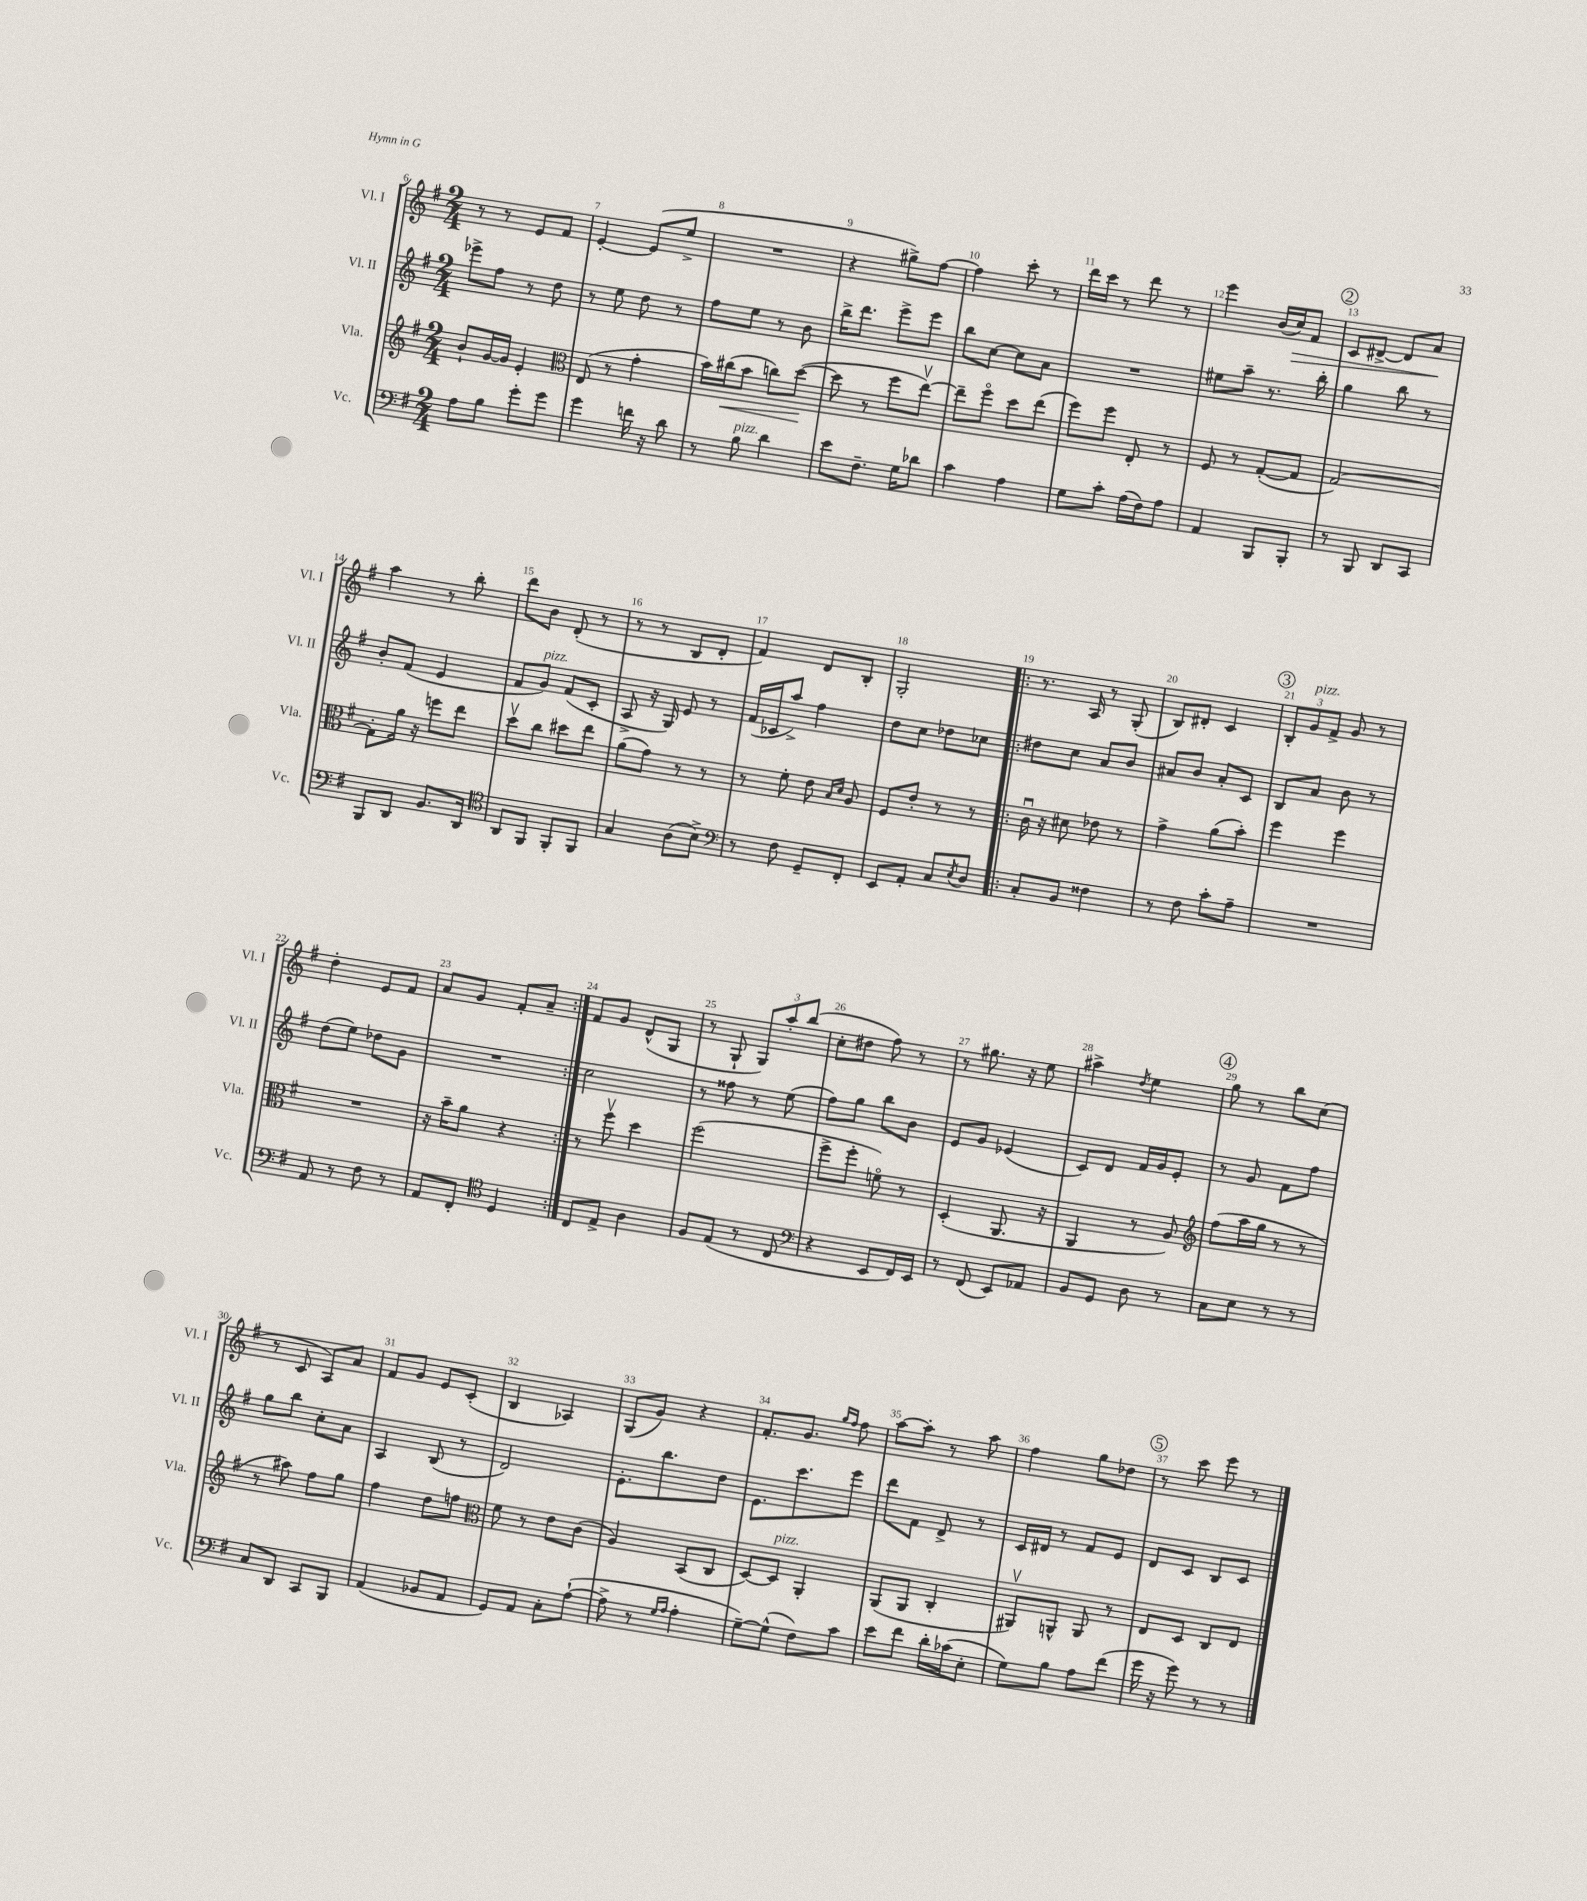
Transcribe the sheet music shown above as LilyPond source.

<<
\new StaffGroup <<
\new Staff = "s0" \with { instrumentName = "Vl. I" shortInstrumentName = "Vl. I" } {
    \clef treble \key g \major \numericTimeSignature \time 2/4
    r8 r8 e'8 fis'8 |
    e'4~-. e'8( e''8-> |
    R2 |
    r4 gis''8->) fis''8~ |
    fis''4 c'''8-. r8 |
    d'''16 c'''16 r8 d'''8 r8 |
    e'''4 b'16( c''16\>) fis'8 |
    \mark \markup { \circle "2" } c'8 dis'8~-> dis'8 a'8\! |
    a''4 r8 b''8-. |
    d'''8 b'8 d'8-.( r8 |
    r8 r8 b8 d'8-. |
    fis'4) d'8 b8-. |
    g2-. |
    \repeat volta 2 { r8. a16 r8 g8-.( |
    b8) dis'8-. c'4 |
    \mark \markup { \circle "3" } \tuplet 3/2 { b8-. g'8^\markup { \italic "pizz." } fis'8-> } g'8 r8 |
    d''4-. e'8 fis'8 |
    a'8 g'8 fis'8-. a'8-- | }
    fis'8 g'8 d'8-^( g8 |
    r8 g8-! \tuplet 3/2 { g8) a''8-. b''8( } |
    c''8-. dis''8 fis''8) r8 |
    r8 gis''8. r16 e''8 |
    ais''4-> \acciaccatura { d''8 } e''4 |
    \mark \markup { \circle "4" } g''8 r8 b''8 c''8( |
    r8 c'8 a8) a'8 |
    fis'8 g'8 e'8 c'8-.( |
    b4 aes4) |
    g8( g'8) r4 |
    fis'8.-. g'8. \grace { g''16 fis''16 } fis''8 |
    a''8~ a''8-. r8 a''8 |
    fis''4 g''8 des''8 |
    \mark \markup { \circle "5" } r8 c'''8 e'''8 r8 \bar "|." |
}
\new Staff = "s1" \with { instrumentName = "Vl. II" shortInstrumentName = "Vl. II" } {
    \clef treble \key g \major \numericTimeSignature \time 2/4
    ees'''8-> fis''8 r8 d''8 |
    r8 e''8 d''8 r8 |
    fis''8 e''8 r8 b'8 |
    b''16-> d'''8. e'''8-> e'''8 |
    b''8 c''8~ c''8 a'8 |
    R2 |
    eis''8 a''8-- r8. b''16-. |
    \mark \markup { \circle "2" } g''4 b''8 r8 |
    b'8-. fis'8( e'4 |
    fis'8 g'8^\markup { \italic "pizz." }) fis'8( c'8-. |
    a8-> r16 g16) e'8 r8 |
    fis'16( ces'16 a''8->) fis''4 |
    d''8 c''8 des''8 ces''8 |
    \repeat volta 2 { dis''8 c''8 a'8 b'8 |
    ais'8 b'8 ais'8-. c'8 |
    \mark \markup { \circle "3" } b8 a'8 b'8 r8 |
    d''8( e''8) des''8 g'8 |
    R2 | }
    c''2 |
    r8 fisis''8 r8 e''8( |
    fis''8) g''8 b''8 b'8 |
    e'8 g'8 ees'4( |
    c'8) d'8 fis'16 g'16 e'8-. |
    \mark \markup { \circle "4" } r8 g'8 fis'8 fis''8 |
    g''8 b''8 c''8-. a'8 |
    a4 b8( r8 |
    d'2) |
    e'8.-. b''8. d''8 |
    e'8. c'''8. e'''8 |
    d'''8 fis'8 d'8-> r8 |
    c'16 dis'16 r8 fis'8 e'8 |
    \mark \markup { \circle "5" } d'8 c'8 b8 c'8 \bar "|." |
}
\new Staff = "s2" \with { instrumentName = "Vla." shortInstrumentName = "Vla." } {
    \clef treble \key g \major \numericTimeSignature \time 2/4
    b'8-! g'16~ g'16 e'4-. |
    \clef alto e8( r8 g'4-. |
    b'16) cis''16\<( b'8 c''8) d''8~\!( |
    d''8 r8 fis''8 e''8~\upbow) |
    e''8-- fis''8\flageolet d''8 e''8( |
    fis''8) fis''8 e8-. r8 |
    fis8 r8 g8~-.( g8 |
    \mark \markup { \circle "2" } g2~) |
    g8-. a'16 r16 f''8 e''8 |
    d''8\upbow c''8 dis''8 e''8 |
    a'8( g'8) r8 r8 |
    r8 fis'8-. e'8 \grace { b16 d'16 } a8 |
    fis8 e'8-. r8 r8 |
    \repeat volta 2 { c'16\downbow r16 dis'8 ees'8 r8 |
    g'4-> a'8( b'8-.) |
    \mark \markup { \circle "3" } fis''4 fis''4 |
    R2 |
    r16 b'16-- a'8 r4 | }
    r8 fis''8\upbow d''4 |
    fis''2( |
    fis''8-> fis''8-. f'8\flageolet) r8 |
    d4-.( a,8. r16 |
    a,4 r8 a8) |
    \mark \markup { \circle "4" } \clef treble fis''8( a''16 g''16 r8 r8 |
    r8 ais''8) fis''8 g''8 |
    fis''4 d''8 f''8 |
    \clef alto fis'8 r8 e'8 c'8( |
    a4) b,8( c8 |
    d8~) d8^\markup { \italic "pizz." } a,4-. |
    a,8( a,8 c4-. |
    ais,8\upbow) a,8-^ a,8 r8 |
    \mark \markup { \circle "5" } e8 d8 c8 e8 \bar "|." |
}
\new Staff = "s3" \with { instrumentName = "Vc." shortInstrumentName = "Vc." } {
    \clef bass \key g \major \numericTimeSignature \time 2/4
    a8 b8 g'8-. g'8 |
    g'4 f'16 r16 d'8 |
    r8 b8^\markup { \italic "pizz." } d'4 |
    e'8 fis8.-- g16 des'8 |
    c'4 a4 |
    g8 c'8-. a16( fis16) a8 |
    a,4 b,,8 b,,8-. |
    \mark \markup { \circle "2" } r8 b,,8 d,8 c,8 |
    b,,8 d,8 b,8. d,16 |
    \clef tenor a,8 fis,8 fis,8-. fis,8 |
    g4 a8( b8->) |
    \clef bass r8 fis8 g,8-- fis,8-. |
    e,8 a,8-. c8 \acciaccatura { e8 } d8 |
    \repeat volta 2 { c8-. b,8 fisis4 |
    r8 fis8 c'8-. a8-- |
    \mark \markup { \circle "3" } R2 |
    a,8 r8 fis8 r8 |
    a,8 fis,8-. \clef tenor d4 | }
    c8 e8-> a4 |
    fis8 e8( r8 c8 |
    \clef bass r4 e,8 fis,16) e,16 |
    r8 fis,8( e,8) aes,8 |
    b,8 g,8 d8 r8 |
    \mark \markup { \circle "4" } c8 e8 r8 r8 |
    c8 d,8 c,8 b,,8 |
    a,4( bes,8 a,8 |
    g,8) a,8 c8-. a8~-!( |
    a8-> r8 \grace { g16 a16 } a4-. |
    g8~--) g8-^( fis8) c'8 |
    e'8 fis'8 d'16-. ces'16( e8-. |
    g8) b8 a8 fis'8( |
    \mark \markup { \circle "5" } g'16 r16 g'8) r8 r8 \bar "|." |
}
>>
>>
\layout { \context { \Score currentBarNumber = #6 \override BarNumber.break-visibility = ##(#f #t #t) barNumberVisibility = #all-bar-numbers-visible } }
